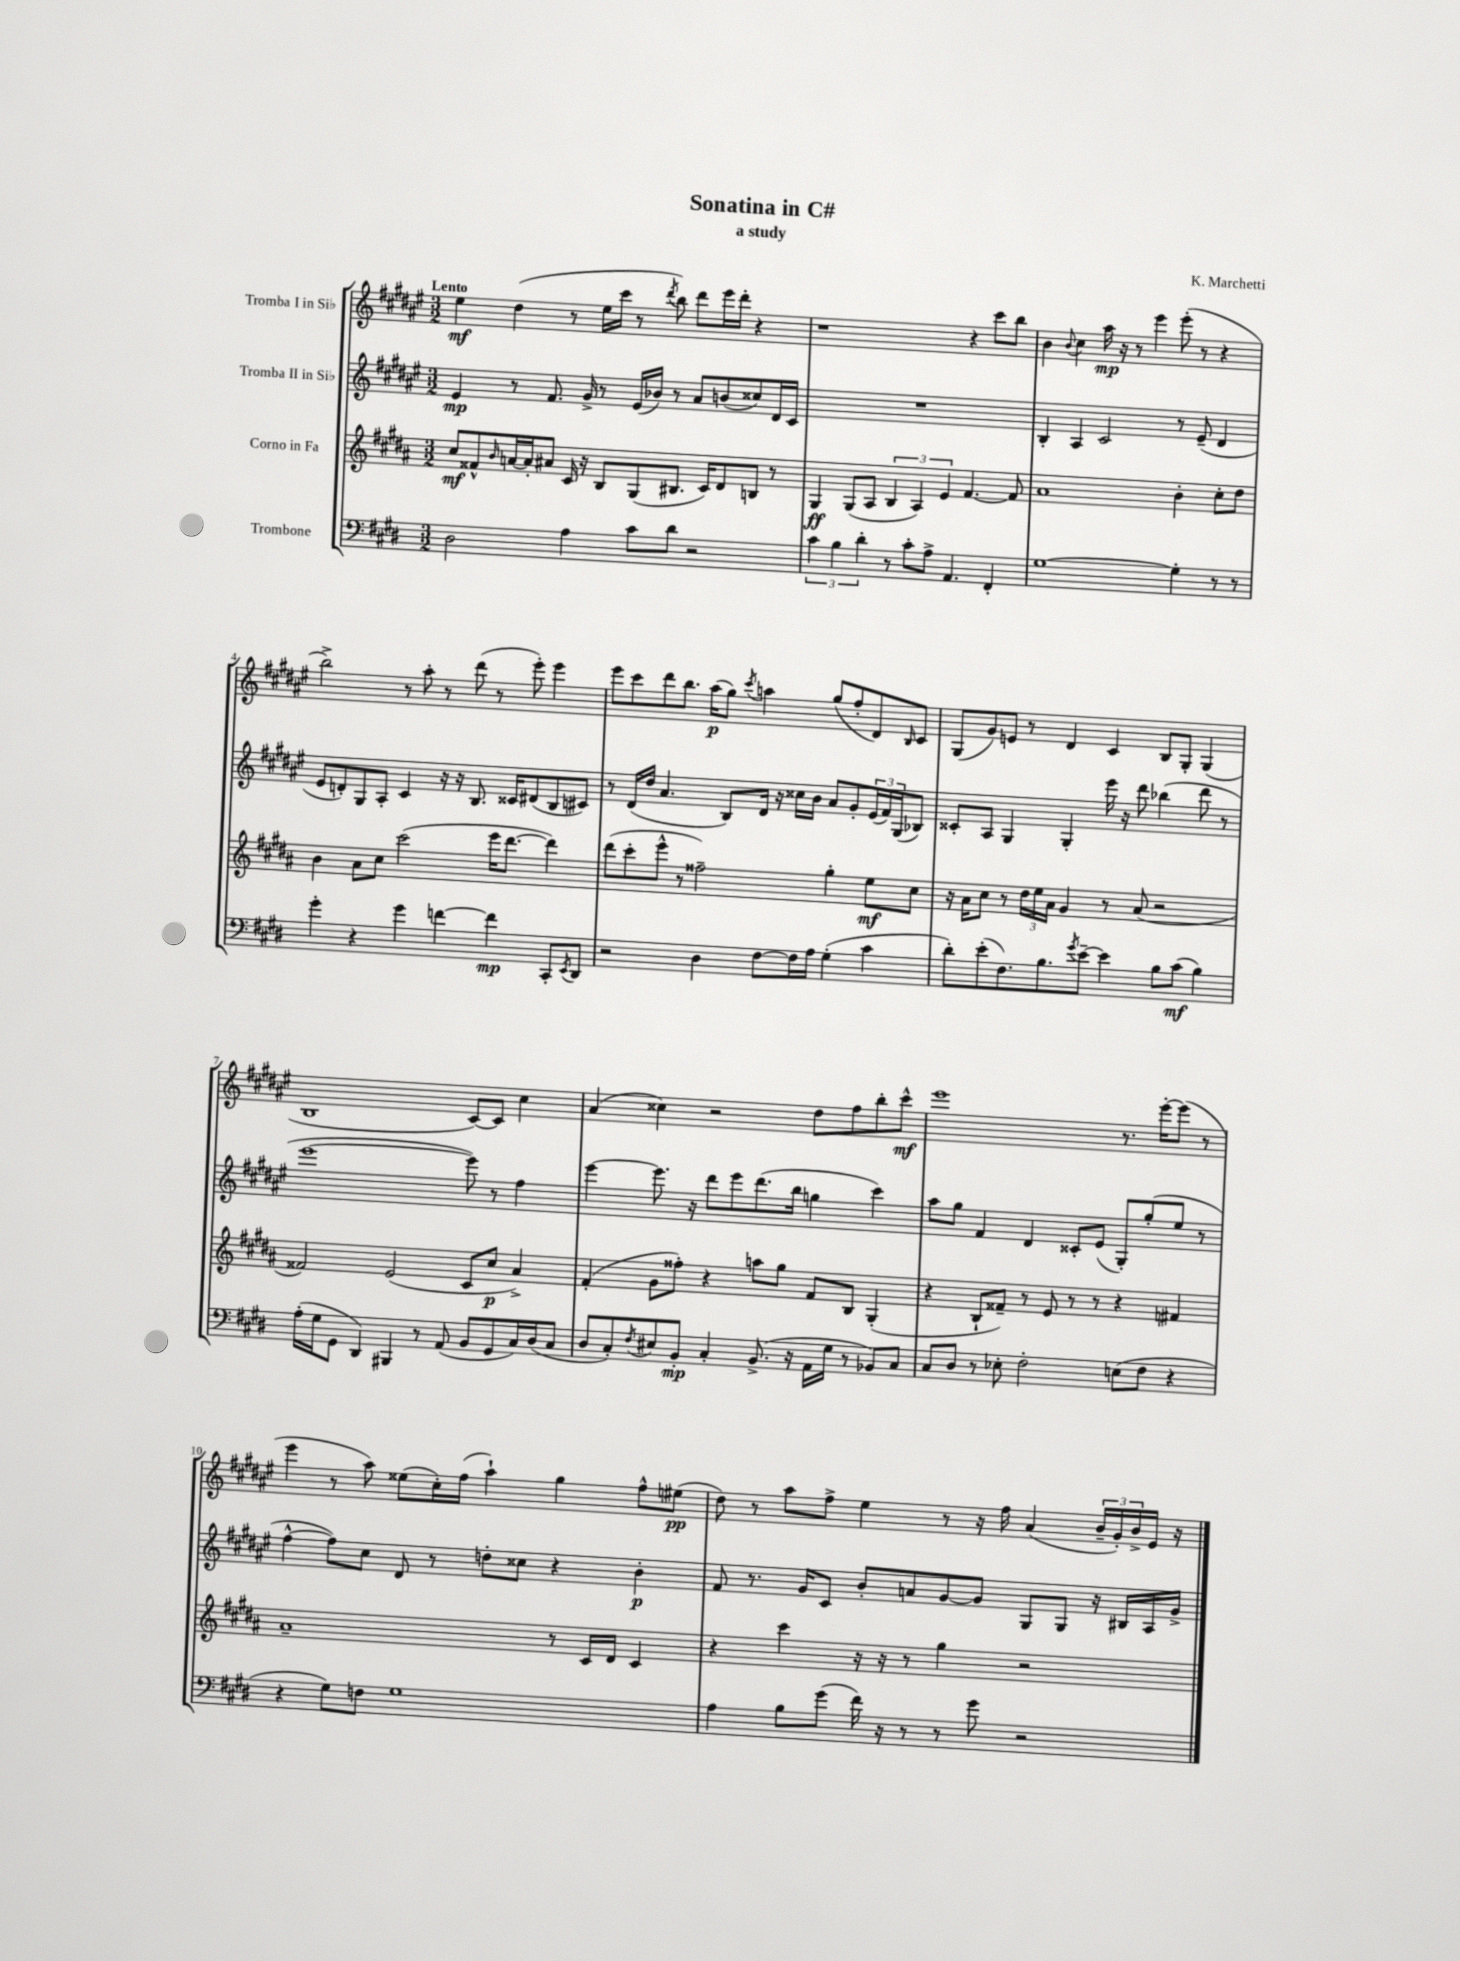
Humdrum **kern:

**kern	**kern	**kern	**kern
*staff4	*staff3	*staff2	*staff1
*clefF4	*clefG2	*clefG2	*clefG2
*k[f#c#g#d#]	*k[f#c#g#d#a#]	*k[f#c#g#d#a#e#]	*k[f#c#g#d#a#e#]
*M3/2	*M3/2	*M3/2	*M3/2
2D#\	8cc#/L	4e#/	4ee#\
.	8f##^^/	.	.
.	16qqb/	.	.
.	[16a/L	8r	(4dd#\
.	16a'/]J	.	.
.	8a#/J	8.f#/	.
4A\	16c#/	.	8r
.	16r	16g#^/	.
.	8B/L	8r	16ee#\LL
.	.	.	16ccc#\JJ
8c#\L	(8G#/	(16e#/LL	8r
.	.	16b-/JJ)	.
.	.	.	8qddd#/
8d#\J	8.B#/J	8r	8bb\)
2r	.	8a#/L	8ddd#\L
.	16c#/LK)	.	.
.	8d#/	(8b/	16eee#\L
.	.	.	16ddd#'\JJ
.	8B/J	8cc##/)	4r
.	8r	16d#/L	.
.	.	16c#/JJ	.
=	=	=	=
6c#\	4G#/	1.r	1r
6B\	.	.	.
.	(8G#/L	.	.
6d#'\	.	.	.
.	8A#/J	.	.
8r	6B/	.	.
8c#'\L	.	.	.
.	6A#/)	.	.
8A^\J	.	.	.
.	6e/	.	.
4.AA/	.	.	.
.	[4.f#/	.	4r
4FF#'/	.	.	8ccc#\L
.	8f#/]	.	8bb\J
=	=	=	=
[1G#	1a#	4B'/	4b\
.	.	.	8qqb/
.	.	4A#/	4cc#\
.	.	2c#/	16aa#\
.	.	.	16r
.	.	.	8r
.	.	.	4eee#\
4G#'\]	4b'\	8r	(8eee#'\
.	.	(8e#~/	8r
8r	8cc#'\L	4d#/	4r
8r	8dd#\J	.	.
=	=	=	=
4g#'\	4b\	8e#/L	2bb^\)
.	.	8d'/)	.
4r	8a#\L	8G#/	.
.	8cc#\J	8A#'/J	.
4g#\	(2ccc#\	4c#/	8r
.	.	.	8aa#'\
[4f\	.	16r	8r
.	.	16r	.
.	.	8.B/	(8ddd#\
4f\]	16eee\LK	.	8r
.	[8.ddd#\J	16c##/LK	.
.	.	(8d#/	8eee#'\)
8CC#'/L	4ddd#\])	8B/	4eee#\
8qEE/	.	.	.
8DD#/J	.	8c#/J)	.
=	=	=	=
2r	(8ddd#\L	8r	8eee#\L
.	8ccc#'\	(16d#/LL	8ccc#\
.	.	16dd#/JJ	.
.	8eee^^\J	4.a#/	8ddd#\
.	8r	.	8.bb\J
4D#\	2ff##~\)	.	.
.	.	.	(16aa#\LK
.	.	8B/L)	8gg#\J)
.	.	.	8qccc#/
[8F#\L	.	16d#/Jk	4aa\
.	.	16r	.
16F#\]L	.	16cc##\LL	.
16A\JJ	.	16b\JJ	.
(4G#'\	4gg#'\	8a#/L	(8gg#/L
.	.	8g#'/	8ff#'/
4c#\	8ee\L	(24e#/L	8d#/)
.	.	24f#/)	.
.	.	(24G#/J	.
.	.	.	16qqB/
.	8cc#\J	8B-/J)	8c#/J
=	=	=	=
8d#'\L)	16r	8c##'/L	(8G#/L
.	16a#\LK	.	.
(8e'\	8cc#\J	8A#/J	8g#/)
8.F#\)	8r	4G#/	8e/J
.	24dd#\LL	.	8r
.	24ee\	.	.
8.B\	.	.	.
.	24a#\JJ	.	.
.	4g#/	4G#'/	4d#/
8qg#/	.	.	.
[8e~\J	.	.	.
4e\]	8r	16eee#\	4c#/
.	.	16r	.
.	(8a#/	8ddd#\	.
8B\L	2r	(4bb-\	8B/L
(8c#\J	.	.	8G#'/J
4B\)	.	8ddd#\	(4G#/
.	.	8r	.
=	=	=	=
(16A'\LL	2f##/)	[1eee#	1B
16G#\J	.	.	.
8GG#\J	.	.	.
4DD#/)	.	.	.
4BBB#/	(2e/	.	.
8r	.	.	.
(8AA/	.	.	.
8BB/L	8c#/L	8eee#\])	[8c#/L)
8GG#/	8cc#/J	8r	8c#/]J
16C#/L)	4a#^/)	4ff#\	4cc#\
(16D#/J	.	.	.
8C#/J	.	.	.
=	=	=	=
8D#/L	(4f#'/	[4eee#\	(4a#/
8C#'/)	.	.	.
8qF#/	.	.	.
8E#/	8g#\L	8.eee#\]	4cc##\)
8BB'/J	8ff##'\J)	.	.
.	.	16r	.
4C#'/	4r	8ddd#\L	2r
.	.	8eee#\	.
(8.BB^/	8aa\L	(8.ddd#\	.
.	8gg#\J	.	.
16r	.	16bb\Jk	.
16AA\LL	8f#/L	4gg\	8dd#\L
16G#\JJ	.	.	.
8r	8B/J	.	8ff#\
8BB-/L)	(4G#'/	4ccc#\)	8bb'\
8C#/J	.	.	8ccc#^^\J
=	=	=	=
8C#/L	4r	8aa#\L	1eee#
8D#/J	.	8gg#\J	.
8r	8B`/L	4f#/	.
8E-'\	8f##~/J)	.	.
2F#'\	8r	4d#/	.
.	8e/	.	.
.	8r	8c##'/L	.
.	8r	(8e#/J	.
(8E\L	4r	8G#'/L)	8.r
8F#\J	.	(8gg#'/	.
.	.	.	[16eee#'\LK
4r	4f#/	8ee#/J	(8eee#\]J
.	.	8r	8r
=	=	=	=
4r	1a#~	[4ff#^^\	4eee#\
8G#\L)	.	8ff#\]L)	8r
8F\J	.	8cc#\J	8aa#\)
1G#	.	8d#/	(8ee##\L
.	.	8r	16cc#'\L)
.	.	.	(16ff#\JJ
.	.	8dd'\L	4aa#`\)
.	.	8cc##\J	.
.	8r	4r	4gg#\
.	16c#/LL	.	.
.	16d#/JJ	.	.
.	4c#/	4b'\	8ff#^^\L
.	.	.	(8ee#\J
=	=	=	=
4A\	4r	8f#/	8dd#\)
.	.	8.r	8r
8B\L	4ccc#\	.	8aa#\L
.	.	16g#/LK	.
(8g#\J	.	8c#/J	8ff#^\J
16f#\)	16r	8b'/L	4ee#\
16r	16r	.	.
8r	8r	8a/	.
8r	4gg#\	[8g#/	8r
8g#\	.	8g#/]J	16r
.	.	.	16ff#\
2r	2r	8G#/L	(4a#/
.	.	8G#/J	.
.	.	16r	24b~/LL
.	.	.	24g#'/)
.	.	16B#/LL	.
.	.	.	24b^/
.	.	16A#/	16e#/JJ
.	.	16g#^/JJ	16r
==	==	==	==
*-	*-	*-	*-
